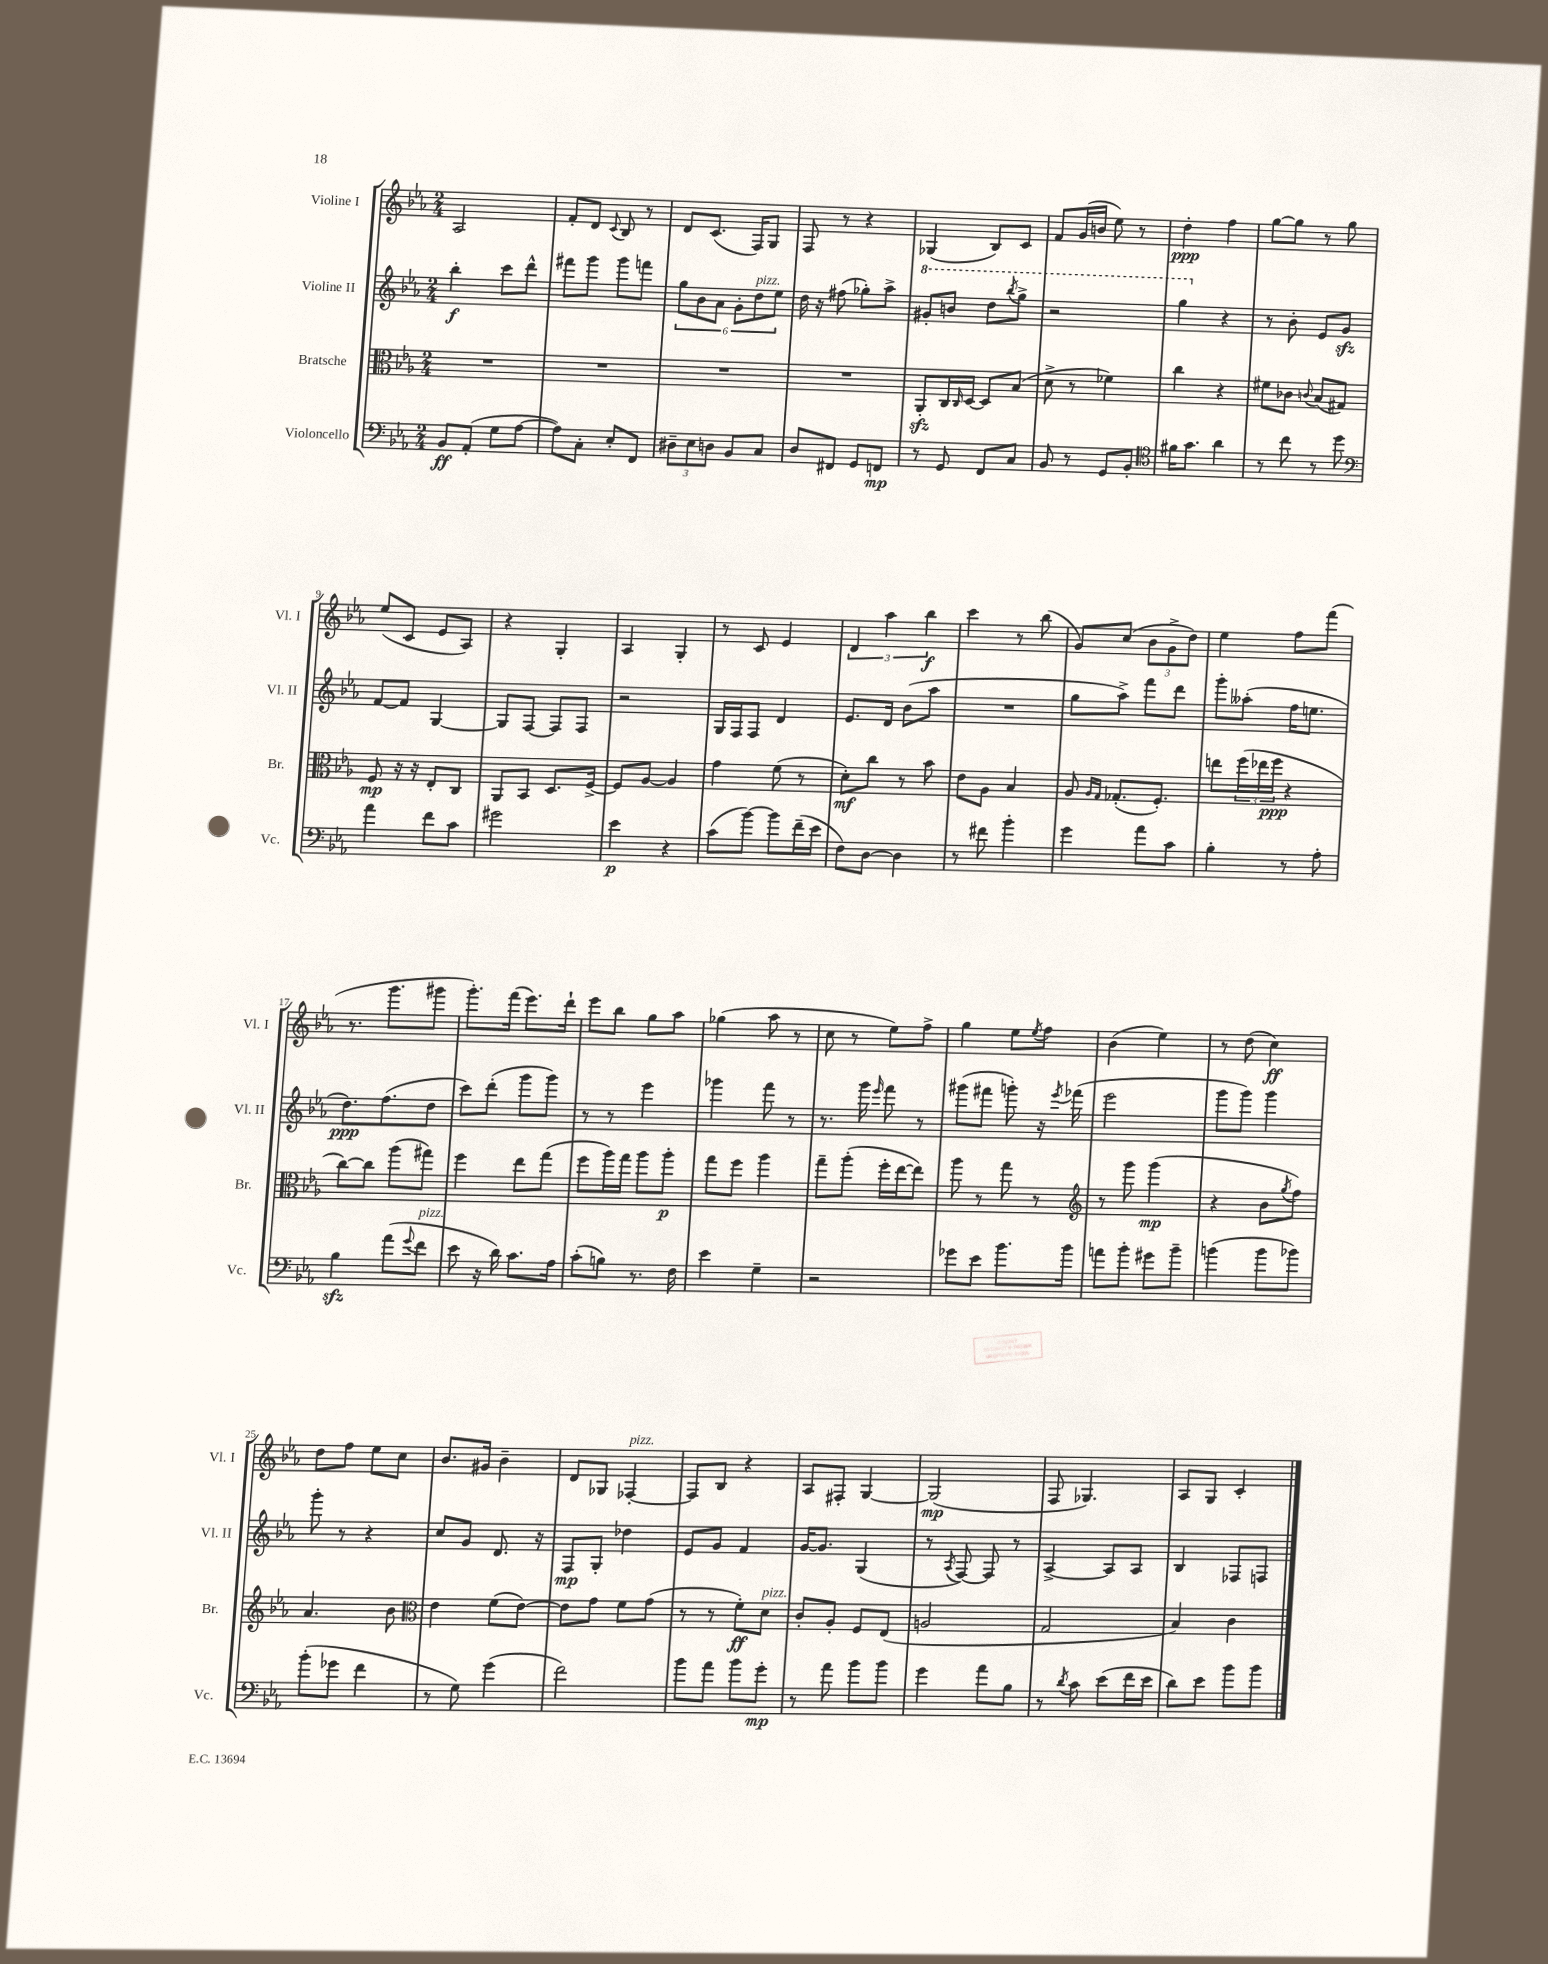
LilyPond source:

<<
\new StaffGroup <<
\new Staff = "s0" \with { instrumentName = "Violine I" shortInstrumentName = "Vl. I" } {
    \clef treble \key ees \major \numericTimeSignature \time 2/4
    aes2 |
    f'8-. d'8 \appoggiatura { c'8 } bes8 r8 |
    d'8 c'8.( f16) g8 |
    f8 r8 r4 |
    ges4( bes8) c'8 |
    f'8 g'16( b'16 ees''8) r8 |
    d''4-.\ppp f''4 |
    g''8~ g''8 r8 g''8 |
    ees''8( c'8 ees'8 aes8) |
    r4 g4-. |
    aes4 g4-. |
    r8 c'8 ees'4 |
    \tuplet 3/2 { d'4 aes''4 bes''4\f } |
    c'''4 r8 bes''8( |
    g'8) c''8( \tuplet 3/2 { bes'8 g'8-> d''8) } |
    ees''4 f''8 f'''8( |
    r8. g'''8. gis'''8 |
    g'''8.-.) f'''16( ees'''8.) d'''16-! |
    ees'''8 bes''8 g''8 aes''8 |
    ges''4( aes''8 r8 |
    c''8 r8 ees''8) f''8-> |
    g''4 ees''8 \acciaccatura { ees''8 } f''8 |
    bes'4( ees''4) |
    r8 d''8( c''4\ff) |
    d''8 f''8 ees''8 c''8 |
    bes'8. gis'16 bes'4-- |
    d'8 ges8 fes4~-.^\markup { \italic "pizz." } |
    fes8 bes8 r4 |
    aes8 fis8-. g4~ |
    g2\mp( |
    f8 ges4.) |
    aes8 g8 c'4-. \bar "|." |
}
\new Staff = "s1" \with { instrumentName = "Violine II" shortInstrumentName = "Vl. II" } {
    \clef treble \key ees \major \numericTimeSignature \time 2/4
    bes''4-.\f c'''8 d'''8-^ |
    fis'''8 g'''8 g'''8 f'''8 |
    \tuplet 6/4 { g''8 bes'8 aes'8 g'8-. d''8^\markup { \italic "pizz." } ees''8 } |
    d''16 r16 fis''8( ges''8-.) aes''8-> |
    \ottava #1 gis''8-. b''8 d'''8 \acciaccatura { bes'''8 } g'''8-> |
    r2 |
    g'''4 \ottava #0 r4 |
    r8 bes'8-. ees'8 g'8\sfz |
    f'8~ f'8 g4~ |
    g8 f8~ f8 f8 |
    r2 |
    g16 f16 f8 d'4 |
    ees'8. d'16 bes'8( aes''8 |
    R2 |
    g''8 aes''8->) f'''8 d'''8 |
    g'''8-. aeses''8-.( f''16 e''8. |
    d''8.\ppp) f''8.( d''8 |
    c'''8) d'''8-.( g'''8 g'''8) |
    r8 r8 ees'''4 |
    ges'''4 f'''8 r8 |
    r8. g'''16 \grace { ees'''16 } f'''8 r8 |
    gis'''8( fis'''8 g'''8-.) r16 \acciaccatura { ees'''8 } fes'''16( |
    ees'''2 |
    g'''8 g'''8) g'''4 |
    g'''8-. r8 r4 |
    c''8 g'8 d'8. r16 |
    f8\mp g8-. des''4 |
    ees'8 g'8 f'4 |
    g'16~ g'8. g4( |
    r8 \acciaccatura { aes8 } f8~) f8 r8 |
    aes4~-> aes8 aes8 |
    bes4 fes8 f8 \bar "|." |
}
\new Staff = "s2" \with { instrumentName = "Bratsche" shortInstrumentName = "Br." } {
    \clef alto \key ees \major \numericTimeSignature \time 2/4
    R2 |
    R2 |
    R2 |
    R2 |
    aes,8-.\sfz c16 \grace { c16 } d16~ d8 bes8( |
    d'8-> r8 fes'4) |
    c''4 r4 |
    fis'8 ces'8 \appoggiatura { c'8 } bes8( gis8) |
    f8\mp r16 r16 ees8-. c8 |
    aes,8 bes,8 d8. f16~-> |
    f8 aes8~ aes4 |
    g'4 f'8( r8 |
    d'8-.\mf) c''8 r8 bes'8 |
    ees'8 aes8 bes4 |
    aes8 \grace { aes16 g16 } ges8.-.( f8.-.) |
    e''8 \tuplet 3/2 { f''16( ees''16 f''16\ppp } r4 |
    c''8~) c''8 aes''8( gis''8) |
    f''4 ees''8 g''8( |
    f''8 aes''16) g''16 aes''8 aes''8-.\p |
    g''8 f''8 aes''4 |
    g''8-- aes''8-.( f''16-. ees''16~ ees''8) |
    aes''8 r8 g''8 r8 |
    \clef treble r8 g'''8 g'''4\mp( |
    r4 bes'8 \acciaccatura { g''8 } f''8) |
    aes'4. bes'8 |
    \clef alto ees'4 f'8( ees'8~) |
    ees'8 g'8 f'8 g'8( |
    r8 r8 f'8-.\ff) d'8^\markup { \italic "pizz." } |
    c'8-. aes8-. f8 ees8( |
    a2 |
    g2 |
    bes4) c'4 \bar "|." |
}
\new Staff = "s3" \with { instrumentName = "Violoncello" shortInstrumentName = "Vc." } {
    \clef bass \key ees \major \numericTimeSignature \time 2/4
    bes,8\ff aes,8-.( g8 aes8~ |
    aes8) c8-. ees8-. f,8 |
    \tuplet 3/2 { dis8-- ees8 d8 } bes,8 c8 |
    d8 fis,8 g,8 f,8\mp |
    r8 g,8 f,8 c8 |
    bes,8 r8 g,8 bes,8-. |
    \clef tenor fis'16 g'8. aes'4 |
    r8 c''8 r8 d''8 |
    \clef bass aes'4 f'8 c'8 |
    gis'2 |
    ees'4\p r4 |
    c'8( bes'8~) bes'8 f'16--( ees'16 |
    f8) d8~ d4 |
    r8 fis'8 bes'4-. |
    g'4 aes'8 c'8 |
    bes4-. r8 aes8-. |
    bes4\sfz aes'8( \appoggiatura { g'8 } f'8^\markup { \italic "pizz." } |
    ees'8 r16 d'16) c'8. aes16 |
    c'8-.( b8) r8. f16 |
    ees'4 g4-- |
    r2 |
    ges'8 ees'8 bes'8. bes'16 |
    a'8 bes'8-. gis'8 bes'8-- |
    b'4( b'8 bes'8) |
    bes'8-.( ges'8 f'4 |
    r8 g8) g'4( |
    f'2) |
    bes'8 aes'8 bes'8 g'8-.\mp |
    r8 aes'8 bes'8 bes'8 |
    g'4 aes'8 bes8 |
    r8 \acciaccatura { d'8 } c'8 ees'8( f'16 ees'16 |
    d'8) ees'8 bes'8 bes'8 \bar "|." |
}
>>
>>
